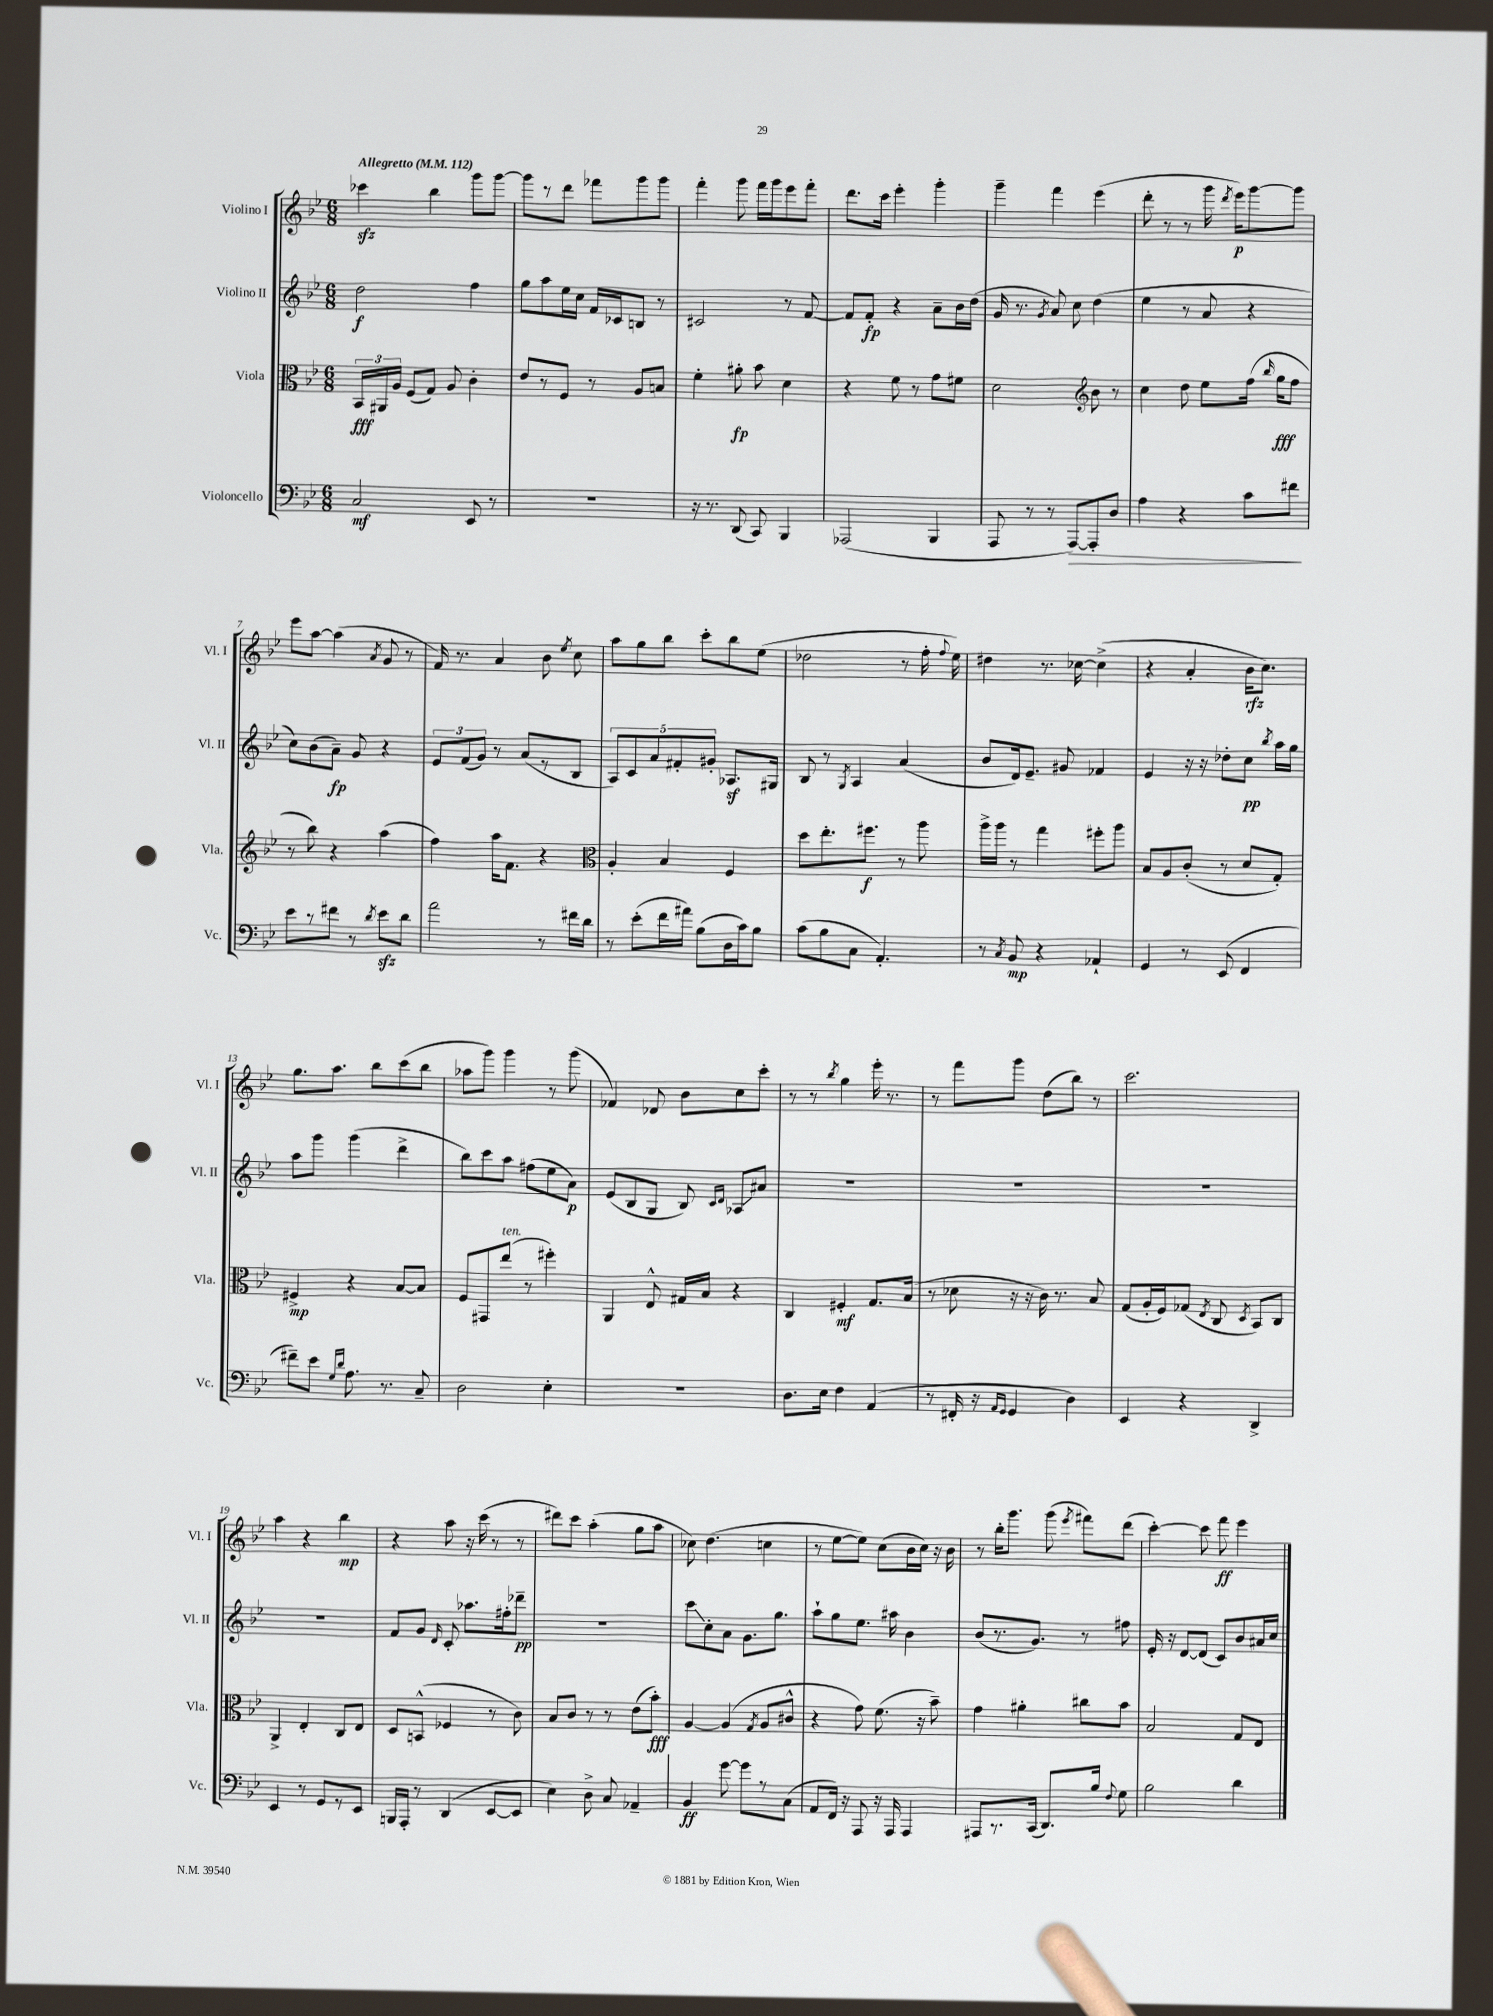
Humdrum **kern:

**kern	**kern	**kern	**kern
*staff4	*staff3	*staff2	*staff1
*clefF4	*clefC3	*clefG2	*clefG2
*k[b-e-]	*k[b-e-]	*k[b-e-]	*k[b-e-]
*M6/8	*M6/8	*M6/8	*M6/8
*MM112	*MM112	*MM112	*MM112
2C/	24BB-/LL	2dd\	4ccc-\
.	24AA#/	.	.
.	24A/JJ	.	.
.	(8F/L	.	.
.	8G/J)	.	4bb-\
.	8A/	.	.
8EE-/	4c'\	4ff\	8ggg\L
8r	.	.	[8ggg\J
=	=	=	=
2.r	8e-/L	8gg\L	8ggg\]L
.	8r	8aa\	8r
.	8F/J	16ee-\L	8ddd\J
.	.	16cc\JJ	.
.	8r	16f/LL	8fff-\L
.	.	16c-/J	.
.	8A/L	8B/J	8ggg\
.	8B/J	8r	8ggg\J
=	=	=	=
16r	4f'\	2c#/	4fff'\
8.r	.	.	.
(8DD/	8a#'\	.	8ggg\
8CC/)	8b-\	.	16fff\LL
.	.	.	16ggg\J
4BBB-/	4d\	8r	8eee-\
.	.	[8f/	8fff'\J
=	=	=	=
(2AAA-/	4r	8f/]L	8.ddd\L
.	.	8f'/J	.
.	.	.	16ccc\Jk
.	8f\	4r	4eee-'\
.	8r	.	.
4BBB-/	8g\L	8a~\L	4ggg'\
.	8f#\J	16b-\L	.
.	.	(16dd\JJ	.
=	=	=	=
8AAA/	2d\	16g/	4ggg~\
.	.	8.r	.
8r	.	.	.
.	.	8qg/	.
8r	.	8a/)	4fff\
[8AAA/L)	.	8cc\	.
*	*clefG2	*	*
8AAA'/]	8b-\	(4dd\	(4eee-\
8D/J	8r	.	.
=	=	=	=
4A\	4cc\	4ee-\	8ddd'\
.	.	.	8r
4r	8dd\	8r	8r
.	8ee-\L	8a/	16ggg\
.	.	.	8qddd/
.	.	.	16eee-\LK)
8c\L	(16ff\Jk	4r	[8ggg\
.	16qqbb-/	.	.
.	16gg\LK	.	.
8f#\J	8ff\J	.	8ggg\]J
=	=	=	=
8e-\L	8r	8cc\L)	8eee-\L
8r	8bb-\)	(8b-\	[8aa\J
8f#\J	4r	8a~\J)	(4aa\]
8r	.	8g/	.
8qd/	.	.	8qa/
8e-\L	(4aa\	4r	8g/
8d\J	.	.	8r
=	=	=	=
2a\	4ff\)	12e-/L	16f/)
.	.	.	8.r
.	.	(12f/	.
.	.	12g/J)	.
.	16aa\LK	8r	4a/
.	8.f\J	.	.
.	.	(8a/L	.
8r	4r	8r	8b-\
.	.	.	8qee-/
16f#\LL	.	8B-/J	8cc\
16d\JJ	.	.	.
=	=	=	=
*	*clefC3	*	*
8r	4A'/	10A/L)	8aa\L
.	.	10c/	.
(8e-'\L	.	.	8gg\
.	.	10a/	.
16f\L	4B-/	.	8bb-\J
.	.	10f#'/	.
16a#\JJ)	.	.	.
(8B-\L	.	.	8ccc'\L
.	.	10g#'/J	.
16D\L	4F/	8.A-/L	8bb-\
16c\J)	.	.	.
8B-\J	.	.	(8ee-\J
.	.	16G#/Jk	.
=	=	=	=
(8c\L	8dd\L	8B-/	2dd-\
8B-\	8.ee-'\	8r	.
.	.	8qG/	.
8C\J	.	4A/	.
.	8.ff#\J	.	.
4.AA'/)	.	.	.
.	8r	(4a/	8r
.	8aa\	.	16ff'\
.	.	.	8qqff/
.	.	.	16ee-\)
=	=	=	=
8r	16aa^\LL	8b-/L	4dd#\
.	16aa\JJ	.	.
8qC/	.	.	.
8BB-/	8r	16d/k)	.
.	.	8.e-~/J	.
4r	4gg\	.	8.r
.	.	8g#/	.
.	.	.	[16cc-\
4AA-`/	8ff#'\L	4f-/	(4cc-^\]
.	8aa\J	.	.
=	=	=	=
4GG/	8B-/L	4e-/	4r
.	8A/	.	.
8r	(8c'/J	16r	4a'/
.	.	16r	.
(8EE-/	8r	8dd-'\L	.
4FF/	8d/L	8cc\J	16b-\LK
.	.	.	8.cc\J)
.	.	8qbb-/	.
.	8G'/J)	16aa\LL	.
.	.	16gg\JJ	.
=	=	=	=
8f#~\L)	4F#^/	8aa\L	8.gg\L
8e-\J	.	8ggg\J	.
.	.	.	8.aa\J
16qqG/LL	.	.	.
16qqd/JJ	.	.	.
8.A\	4r	(4ggg\	.
.	.	.	8bb-\L
8.r	.	.	.
.	[8B-/L	4ddd^\	(8ccc\
8C~/	8B-/]J	.	8bb-\J
=	=	=	=
2D\	8F/L	8bb-\L)	8aa-\L
.	8GG#/	8ccc\	8ggg\J)
.	(8ee-/J	8aa\J	4ggg\
.	8r	(8ff#\L	.
4E-'\	4ff#'\)	8ee-\	8r
.	.	8a\J)	(8ggg\
=	=	=	=
2.r	4AA/	(8e-/L	4f-/)
.	.	8B-/	.
.	8E-^^/	8G/J	8d-/
.	16G#/LL	8B-/)	8b-\L
.	16B-/JJ	.	.
.	.	16qqc/LL	.
.	.	16qqd/JJ	.
.	4r	8A-/L	8cc\
.	.	8a#/J	8ccc'\J
=	=	=	=
8.D\L	4C/	2.r	8r
.	.	.	8r
16E-\Jk	.	.	.
.	.	.	8qbb-/
4F\	4F#'/	.	4gg\
(4AA/	8.G/L	.	16eee-'\
.	.	.	8.r
.	(16B-/Jk	.	.
=	=	=	=
8r	8r	2.r	8r
16FF#'/	8d-\	.	8fff\L
16r	.	.	.
16qqAA/LL	.	.	.
16qqGG/JJ	.	.	.
4GG/	16r	.	8ggg\J
.	16r	.	.
.	16c\)	.	(8dd\L
.	8.r	.	.
4D\)	.	.	8bb-\J)
.	8B-/	.	8r
=	=	=	=
4EE-/	(8G/L	2.r	2.ccc\
.	16A'/L	.	.
.	16F/J)	.	.
4r	(8G-/J	.	.
.	8qE-/	.	.
.	8C/	.	.
.	8qD/	.	.
4DD^/	8BB-/L)	.	.
.	8C/J	.	.
=	=	=	=
4EE-/	4AA^/	2.r	4aa\
8r	4E-'/	.	4r
8GG/L	.	.	.
8r	8C/L	.	4bb-\
8EE-/J	8E-/J	.	.
=	=	=	=
16BBB/LL	8D/L	8f/L	4r
16AAA'/JJ	.	.	.
8r	(8BB^^/J	8g/J	.
.	.	16qqd/	.
(4DD/	4F-/	8c'/	8aa\
.	.	8.aa-\L	16r
.	.	.	(16ccc\
[8EE-/L	8r	.	8r
.	.	16ff#'\k	.
8EE-/]J	8c\)	8ddd-~\J	8r
=	=	=	=
4E-\)	8B-/L	2.r	8ddd#\L)
.	8c/J	.	8ccc\J
8D^\	8r	.	(4aa'\
8C/	8r	.	.
4AA-~/	(8e-\L	.	8gg\L
.	8b-'\J)	.	8aa\J
=	=	=	=
4BB-/	[4A/	8ccc\L	8cc-\)
.	.	8cc'\	(4.dd\
[8g\	(4A/]	8a\J	.
8g\]L	.	8.g\L	.
.	8qG/	.	.
8r	8A/L	.	4cc\
.	.	8.gg\J	.
(8C\J	8c#^^/J	.	.
=	=	=	=
8AA/L	4r	8aa`\L	8r
16FF/Jk)	.	8gg\	[8ee-\L
16r	.	.	.
8AAA/	8g\)	8.ee-\J	8ee-\]J)
16r	(8.f\	.	(8cc\L
16AAA/	.	16aa#\	.
4AAA/	.	4b-\	16b-\L
.	16r	.	16cc\JJ)
.	8b-~\)	.	16r
.	.	.	16b-\
=	=	=	=
8AAA#/L	4g\	(8b-/L	8r
8.r	.	8.r	16bb-'\LK
.	.	.	8.ggg\J
.	4a#'\	.	.
(16CC/Jk	.	8.g/J)	.
8.DD/L)	.	.	(8ggg\
.	.	.	8qeee-/
.	8cc#\L	8r	8fff#\L)
16B-/Jk	.	.	.
8qqF/	.	.	.
8G\	8b-\J	8ff#\	(8ddd\J
=	=	=	=
2B-\	2B-/	16e-'/	[4ccc'\)
.	.	16r	.
.	.	[8d/L	.
.	.	(8d/]J	8ccc\]
.	.	8c/L)	8fff\
4d\	8G/L	8b-/	4eee-\
.	8E-/J	16a#/L	.
.	.	16cc/JJ	.
==	==	==	==
*-	*-	*-	*-
